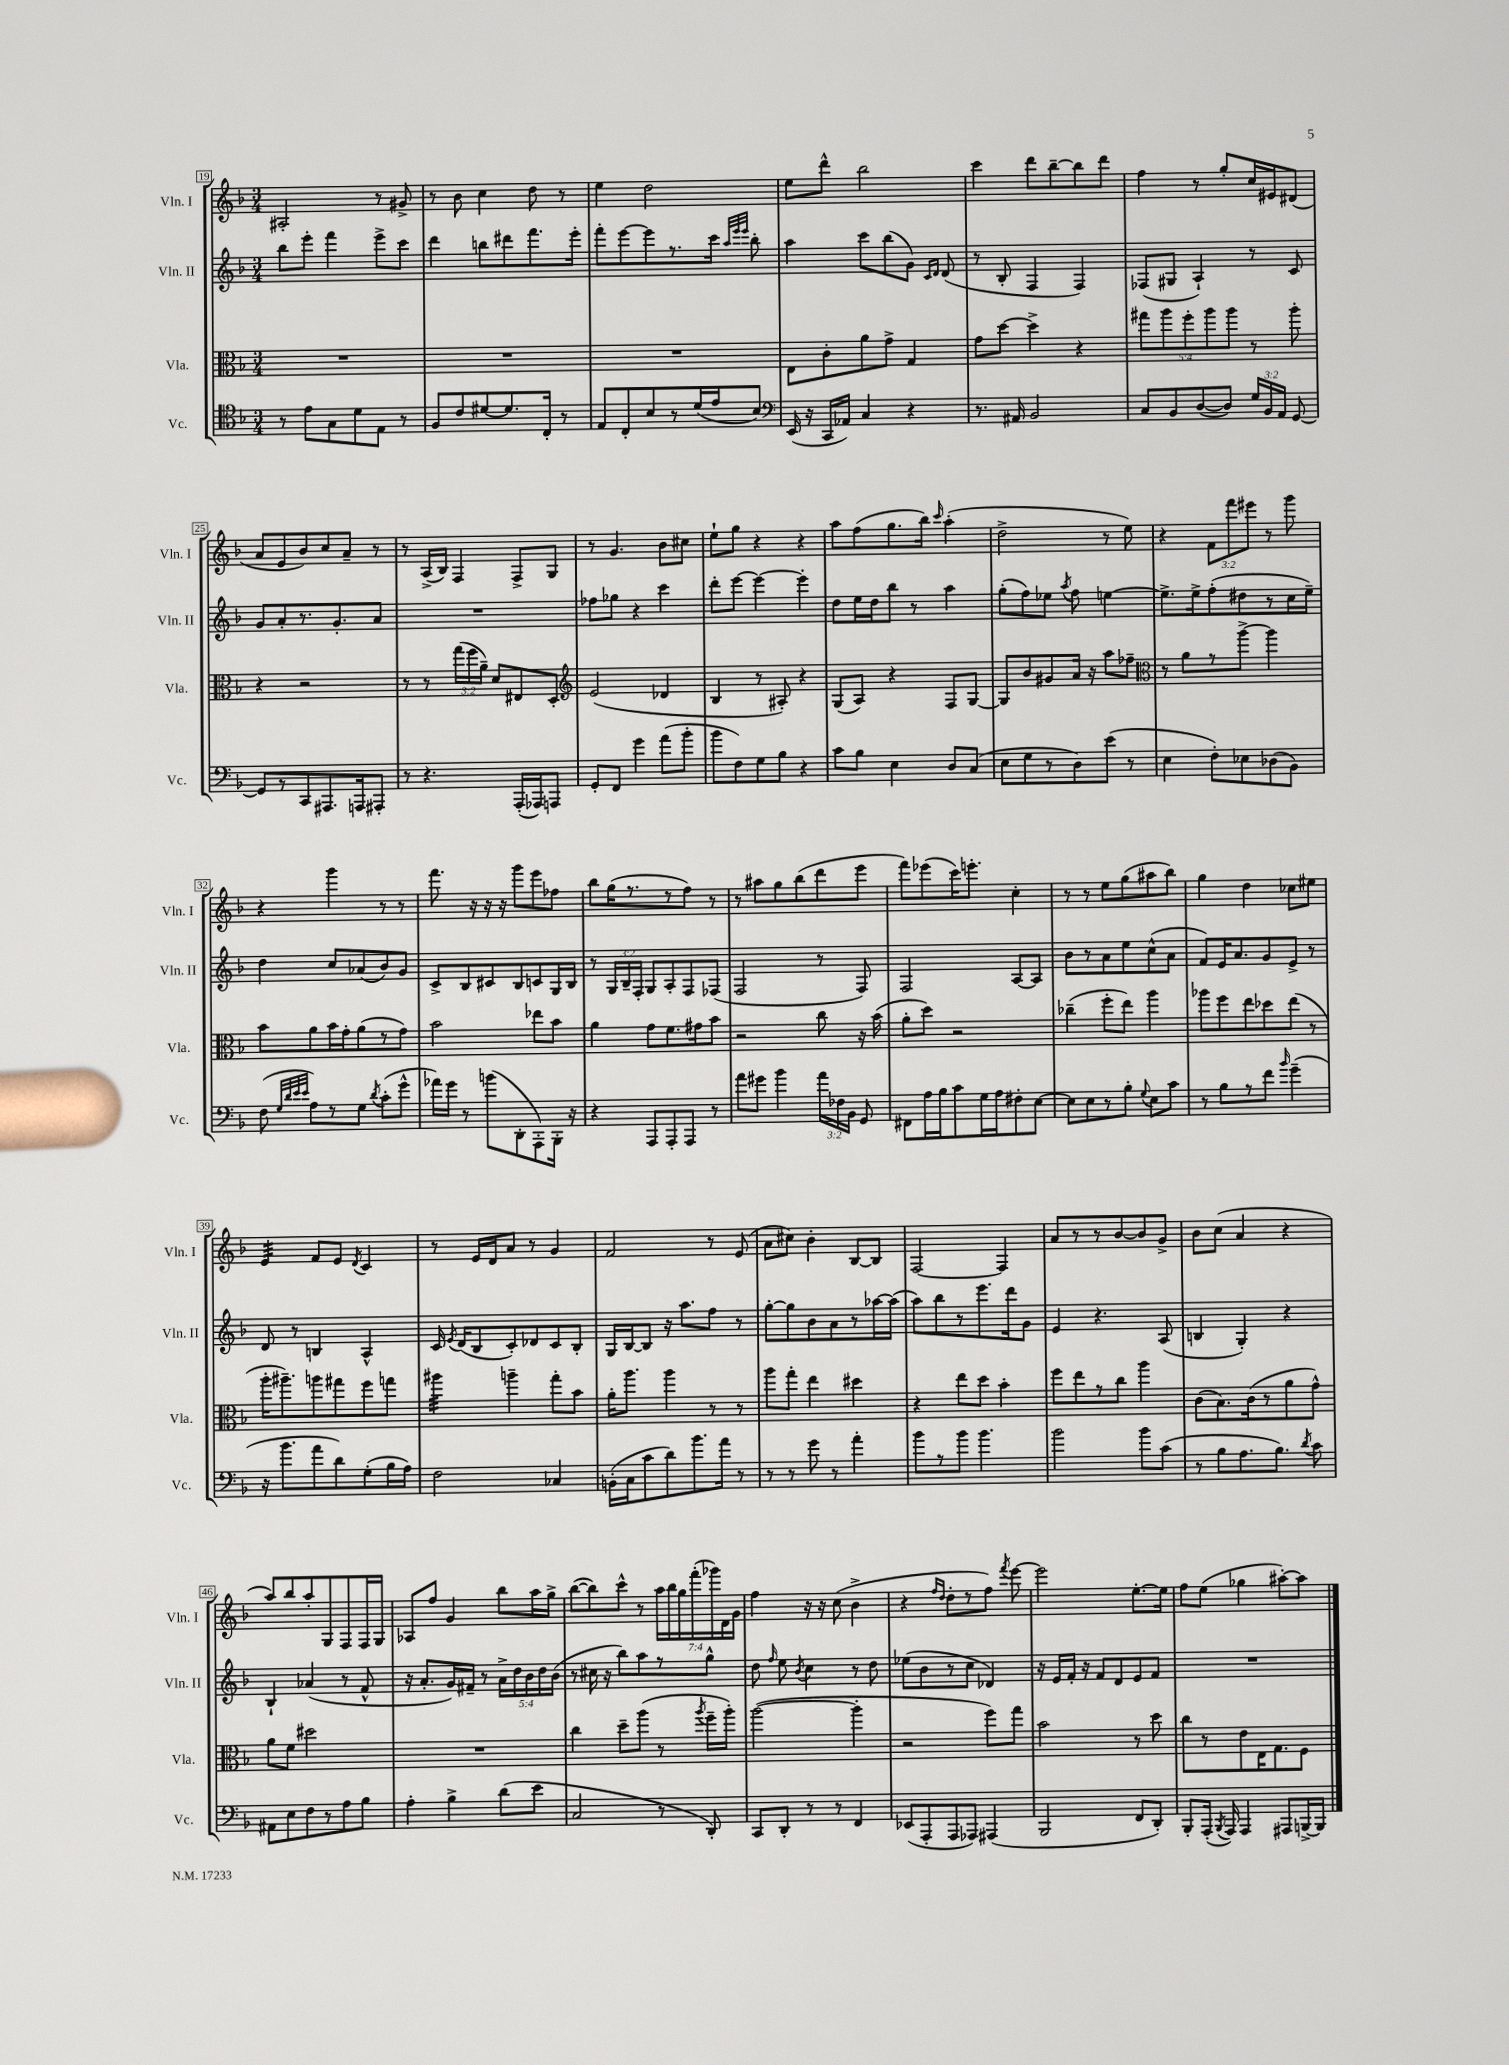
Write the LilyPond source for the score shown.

<<
\new StaffGroup <<
\new Staff = "s0" \with { instrumentName = "Vln. I" shortInstrumentName = "Vln. I" } {
    \clef treble \key f \major \numericTimeSignature \time 3/4 \override Staff.TupletNumber.text = #tuplet-number::calc-fraction-text
    \autoBeamOff ais2-. r8 gis'8-> |
    r8 bes'8 c''4 d''8 r8 |
    e''4 d''2 |
    e''8[ d'''8]-^ bes''2 |
    c'''4 d'''8[ bes''8~-- bes''8 d'''8] |
    f''4 r8 g''8[-. c''16 eis'16 dis'8]( |
    a'8[ e'8 bes'8) c''8 a'8]-- r8 |
    r8 a16[->( bes16]) f4 f8[-> g8] |
    r8 g'4. bes'8[ cis''8] |
    e''8[-! g''8] r4 r4 |
    a''8[ f''8( g''8. bes''16]) \grace { c'''16 } a''4-.( |
    d''2-> r8 e''8) |
    r4 \tuplet 3/2 { f'8[ f'''8 eis'''8] } r8 g'''8 |
    r4 g'''4 r8 r8 |
    f'''8. r16 r16 r16 g'''8[ e'''8 fes''8] |
    bes''8[ g''16( r8. r8 f''8]) r8 |
    r8 ais''8[ g''8 bes''8( d'''8 e'''8] |
    f'''8[) ees'''8( c'''16) e'''8.]-. c''4-. |
    r8 r8 e''8[ g''8( ais''8 bes''8]) |
    g''4 d''4 ces''8[ eis''8] |
    e'4:32 f'8[ e'8] \acciaccatura { d'8 } c'4 |
    r8 e'16[ d'16 a'8] r8 g'4 |
    f'2 r8 e'8( |
    a'8[ cis''8]) bes'4-. bes8[~ bes8] |
    f2~ f4 |
    a'8[ r8 r8 bes'8~ bes'8 g'8]-> |
    bes'8[ c''8]( a'4 r4 |
    a''8[) bes''8 a''8-. g8 f8 f16 g16] |
    aes8[ f''8] g'4 bes''8[ a''16 g''16]-> |
    bes''8[~( bes''8) c'''8]-^ r8 \tuplet 7/4 { a''16[ bes''16 g''16 f'''16-.( ges'''16) d'16 g'16] } |
    f''4 r16 r16 c''8( bes'4-> |
    r4 \grace { f''16[ d''16] } d''8[-. r8 f''8]) \acciaccatura { f'''8 } e'''8~ |
    e'''2 e''8.[~-. e''16] |
    f''8[ e''8]( ges''4 ais''8[~-.) ais''8] \bar "|." |
}
\new Staff = "s1" \with { instrumentName = "Vln. II" shortInstrumentName = "Vln. II" } {
    \clef treble \key f \major \numericTimeSignature \time 3/4 \override Staff.TupletNumber.text = #tuplet-number::calc-fraction-text
    \autoBeamOff bes''8[ e'''8]-. f'''4 e'''8[-> c'''8] |
    d'''4 b''8[ dis'''8 f'''8. e'''16]-. |
    f'''8[-. e'''8~ e'''8 r8. c'''16] \grace { a''32[ e'''32 e'''32] } bes''8-. |
    a''4 c'''8[ bes''8( g'8]) \grace { c'16[ d'16] } d'8( |
    r8 bes8-. f4 f4) |
    fes8[( gis8] a4-!) r8 c'8 |
    g'8[ a'8-. r8. g'8.-. a'8] |
    R2. |
    fes''8[ ges''8] r4 c'''4 |
    d'''8[-. e'''8]~ e'''4~ e'''4-. |
    d''8[ e''16 d''16 bes''8] r8 a''4 |
    g''8[-.( f''8) ees''8] \acciaccatura { a''8 } f''8 e''4~ |
    e''8.[-> e''16-> f''8-.( dis''8 r8 c''16 e''16]--) |
    d''4 c''8[ aes'8( bes'8) g'8] |
    c'8[-> bes8 cis'8 bes8 c'8 g16 bes16] |
    r8 \tuplet 3/2 { g16[ bes16-- f16]-. } g8[ a8-. f8 fes8]( |
    f2 r8 f8) |
    f2 a8[~ a8] |
    bes'8[ r8 a'8 e''8 c''8-^( a'8] |
    f'8[) e'16 a'8. g'8 e'8]-> r8 |
    d'8 r8 b4 a4-^ |
    c'16 \acciaccatura { e'8 } d'16[( bes8 c'8-.) des'8 c'8 bes8]-. |
    g16[ bes16~ bes8] r16 a''8.[ f''8] r8 |
    g''8[~-. g''8 bes'8 a'8 r8 aes''16~ aes''16]( |
    a''8[) bes''8 r8 e'''8. d'''16 g'8] |
    e'4 r4. a8( |
    b4 g4-.) r4 |
    bes4-! aes'4( r8 f'8-^ |
    r16 a'8.[-. g'16) fis'16]-- r8 \tuplet 5/4 { a'16[-> d''16 bes'16 d''16 bes'16]( } |
    r8 cis''16 r16 bes''8[) a''8 r8 g''8]-^ |
    d''8 \grace { f''16 } e''8 \acciaccatura { bes'8 } c''4 r8 d''8 |
    ees''8[( bes'8 r8 c''8] des'4) |
    r16 e'16[ f'16]-. r16 f'8[ d'8 e'8 f'8] |
    R2. \bar "|." |
}
\new Staff = "s2" \with { instrumentName = "Vla." shortInstrumentName = "Vla." } {
    \clef alto \key f \major \numericTimeSignature \time 3/4 \override Staff.TupletNumber.text = #tuplet-number::calc-fraction-text
    \autoBeamOff R2. |
    R2. |
    R2. |
    e8[ c'8-. a'8 g'8]-> g4 |
    g'8[ d''8]~ d''4-> r4 |
    \tuplet 5/4 { gis''8[ a''8 f''8-. a''8 a''8] } r8 a''8-. |
    r4 r2 |
    r8 r8 \tuplet 3/2 { g''16[( f''16 a'16]--) } d'8[ eis8 d8]-. |
    \clef treble e'2( des'4 |
    bes4 r8 ais8-.) r4 |
    g8[( a8]) r4 f8[ g8]~ |
    g8[ bes'8 gis'8 a'16] r16 a''8[ fes''8]-- |
    \clef alto r8 a'8[ r8 a''8]~-> a''4 |
    bes'8[ a'8 bes'16 g'16-. a'8( r8 g'8]) |
    bes'2 ees''8[ bes'8] |
    a'4 g'8[ f'8. gis'16 bes'8] |
    r2 c''8 r16 bes'16( |
    a'8[-. d''8]) r2 |
    ces''4--( f''8[-. e''8]) a''4 |
    aes''8[ f''8 e''8 des''8 e''8]( r8 |
    a''16[-. ais''8.--) a''8 gis''8 f''8 g''8] |
    ais''4:32 a''4-- g''8[-. bes'8] |
    a'16[-. a''8.] a''4 r8 r8 |
    a''8[ g''8]-. e''4 dis''4 |
    r4 e''8[ d''8] bes'4-. |
    f''8[ e''8 r8 c''8] a''4 |
    c'8[( bes8.) c'16( r8 a'8 g'8]-^) |
    a'8[ f'8] dis''2 |
    R2. |
    c''4 d''8[-- a''8]( r8 \acciaccatura { a''8 } f''16[-- a''16]-.) |
    a''2~( a''4-. |
    r2 f''8[) g''8] |
    bes'2 r8 d''8 |
    c''8[ r8 e'8 e16 g8. f8] \bar "|." |
}
\new Staff = "s3" \with { instrumentName = "Vc." shortInstrumentName = "Vc." } {
    \clef tenor \key f \major \numericTimeSignature \time 3/4 \override Staff.TupletNumber.text = #tuplet-number::calc-fraction-text
    \autoBeamOff r8 e'8[ g8 d'8 e8] r8 |
    f8[ c'8 dis'8~ dis'8. c16]-. r8 |
    e8[ c8-. bes8 r8 d'16( e'16 bes8]) |
    \clef bass e,16( r16 c,16[ aes,16]) c4 r4 |
    r8. ais,16 bes,2 |
    c8[ bes,8 d8~( d8]) \tuplet 3/2 { g16[ bes,16 a,16] } g,8~ |
    g,8[ r8 c,8 ais,,8. a,,16 ais,,8]-. |
    r8 r4. a,,16[-.( aes,,16) a,,8] |
    g,8[-. f,8] g'4 a'8[( bes'8]-. |
    bes'8[ f8) g8 bes8] r4 |
    c'8[ bes8] e4 d8[ c8]( |
    e8[ g8 r8 d8) e'8]( r8 |
    e4 f8[-.) ees8 des8( bes,8]) |
    f8( \grace { g32[ d'32 e'32 e'32] } a8[) r8 g8] \acciaccatura { d'8 } c'8[-.( g'8]-^ |
    aes'16[) g'16] r8 b'8[( d,8-. a,,8-.) bes,,16]-. r16 |
    r4 a,,8[ a,,8-. a,,8] r8 |
    a'8[ gis'8] bes'4 \tuplet 3/2 { a'16[ fes16 bes,16] } g,8 |
    fis,8[ a16 bes16 c'8 g16 a16 fis8-. e8]~ |
    e8[ e8 r8 bes8]-. \appoggiatura { g8 } e8[ c'8] |
    r8 bes8[ r8 f'8] \grace { bes'16 } g'4--( |
    r16 bes'8.[ a'8 d'8) g8-.( bes16 a16]) |
    f2 ces4 |
    b,16[-.( c16 c'8 d'8) bes'8. a'16] r8 |
    r8 r8 g'8 r8 a'4-. |
    bes'8[ r8 bes'8] bes'4. |
    bes'2 bes'8[ c'8]( |
    r8 bes8[ a8. bes8.]) \acciaccatura { d'8 } c'8 |
    ais,8[ e8 f8 r8 a8 bes8] |
    a4-. bes4-> d'8[( e'8] |
    c2 r8 d,8-.) |
    c,8[ d,8]-. r8 r8 f,4 |
    ees,8[( a,,8-. a,,8 aes,,8]) ais,,4( |
    bes,,2 f,8[ d,8]-.) |
    bes,,8[-. a,,16]-.( \acciaccatura { bes,,8 } a,,16) a,,4 ais,,8[ b,,16~-> b,,16] \bar "|." |
}
>>
>>
\layout { \context { \Score currentBarNumber = #19 \override BarNumber.stencil = #(make-stencil-boxer 0.1 0.3 ly:text-interface::print) } }
